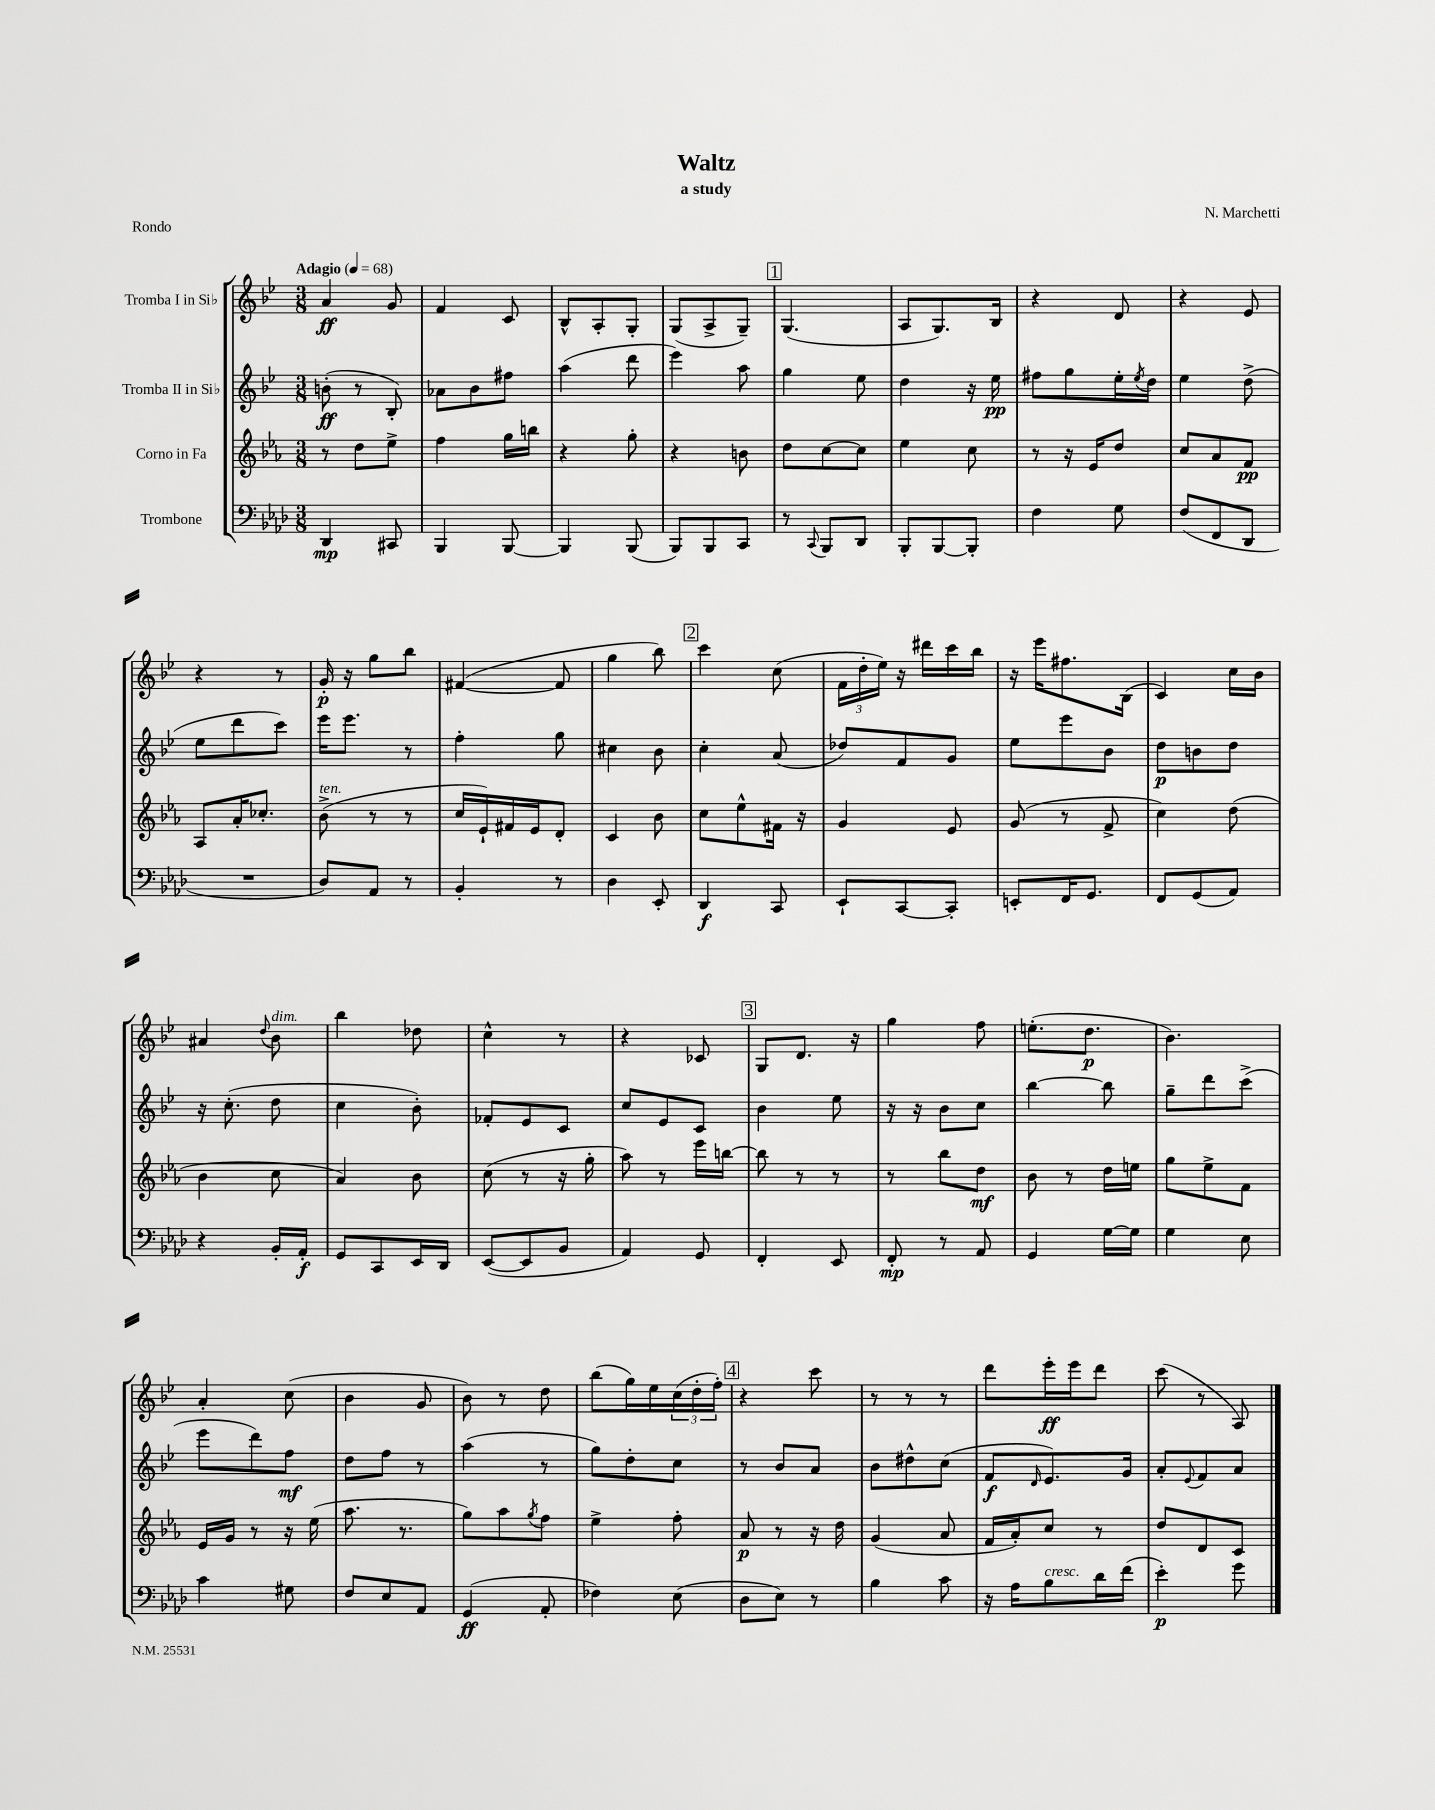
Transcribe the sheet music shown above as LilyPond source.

\header { title = "Waltz" composer = "N. Marchetti" subtitle = "a study" piece = "Rondo" }
<<
\new StaffGroup <<
\new Staff = "s0" \with { instrumentName = "Tromba I in Sib" } {
    \clef treble \key bes \major \numericTimeSignature \time 3/8 \tempo "Adagio" 4 = 68
    a'4\ff g'8 |
    f'4 c'8 |
    bes8-^ a8-. g8-. |
    g8( a8-> g8--) |
    \mark \markup { \box "1" } g4.( |
    a8 g8.) bes16 |
    r4 d'8 |
    r4 ees'8 |
    r4 r8 |
    g'16-.\p r16 g''8 bes''8 |
    fis'4~( fis'8 |
    g''4 bes''8) |
    \mark \markup { \box "2" } c'''4 c''8( |
    \tuplet 3/2 { f'16 d''16-. ees''16) } r16 dis'''16 c'''16 bes''16 |
    r16 ees'''16 fis''8. bes16( |
    c'4) c''16 bes'16 |
    ais'4 \appoggiatura { d''8 } bes'8^\markup { \italic "dim." } |
    bes''4 des''8 |
    c''4-^ r8 |
    r4 ces'8 |
    \mark \markup { \box "3" } g8 d'8. r16 |
    g''4 f''8 |
    e''8.-.( d''8.\p |
    bes'4.) |
    a'4-. c''8( |
    bes'4 g'8 |
    bes'8) r8 d''8 |
    bes''8( g''16) ees''16 \tuplet 3/2 { c''16( d''16-. f''16-.) } |
    \mark \markup { \box "4" } r4 c'''8 |
    r8 r8 r8 |
    d'''8 ees'''16-.\ff ees'''16 d'''8 |
    c'''8( r8 a8) \bar "|." |
}
\new Staff = "s1" \with { instrumentName = "Tromba II in Sib" } {
    \clef treble \key bes \major \numericTimeSignature \time 3/8
    b'8-.\ff( r8 bes8-.) |
    aes'8 bes'8 fis''8 |
    a''4( d'''8 |
    ees'''4) a''8 |
    \mark \markup { \box "1" } g''4 ees''8 |
    d''4 r16 ees''16\pp |
    fis''8 g''8 ees''16-. \acciaccatura { ees''8 } d''16 |
    ees''4 d''8->( |
    ees''8 d'''8 c'''8) |
    ees'''16 ees'''8. r8 |
    f''4-. g''8 |
    cis''4 bes'8 |
    \mark \markup { \box "2" } c''4-. a'8( |
    des''8) f'8 g'8 |
    ees''8 ees'''8 bes'8 |
    d''8\p b'8 d''8 |
    r16 c''8.-.( d''8 |
    c''4 bes'8-.) |
    fes'8-. ees'8 c'8 |
    c''8 ees'8 c'8 |
    \mark \markup { \box "3" } bes'4 ees''8 |
    r16 r16 bes'8 c''8 |
    bes''4~ bes''8 |
    g''8-- d'''8 c'''8->( |
    ees'''8 d'''8) f''8\mf |
    d''8 f''8 r8 |
    a''4( r8 |
    g''8) d''8-. c''8 |
    \mark \markup { \box "4" } r8 bes'8 a'8 |
    bes'8 dis''8-^ c''8( |
    f'8\f \grace { d'16 } ees'8.) g'16 |
    a'8-. \appoggiatura { ees'8 } f'8 a'8 \bar "|." |
}
\new Staff = "s2" \with { instrumentName = "Corno in Fa" } {
    \clef treble \key ees \major \numericTimeSignature \time 3/8
    r8 d''8 ees''8-> |
    f''4 g''16 b''16 |
    r4 g''8-. |
    r4 b'8 |
    \mark \markup { \box "1" } d''8 c''8~ c''8 |
    ees''4 c''8 |
    r8 r16 ees'16 d''8 |
    c''8 aes'8 f'8\pp |
    aes8 aes'16-. ces''8.-. |
    bes'8->^\markup { \italic "ten." }( r8 r8 |
    c''16 ees'16-!) fis'16 ees'16 d'8-. |
    c'4 bes'8 |
    \mark \markup { \box "2" } c''8 ees''8-^ fis'16 r16 |
    g'4 ees'8 |
    g'8( r8 f'8-> |
    c''4) d''8( |
    bes'4 c''8 |
    aes'4) bes'8 |
    c''8( r8 r16 g''16-. |
    aes''8) r8 ees'''16 b''16~ |
    \mark \markup { \box "3" } b''8 r8 r8 |
    r8 bes''8 d''8\mf |
    bes'8 r8 d''16 e''16 |
    g''8 ees''8-> f'8 |
    ees'16 g'16 r8 r16 ees''16( |
    aes''8. r8. |
    g''8) aes''8 \acciaccatura { g''8 } f''8 |
    ees''4-> f''8-. |
    \mark \markup { \box "4" } aes'8\p r8 r16 d''16 |
    g'4( aes'8 |
    f'16 aes'16-.) c''8 r8 |
    d''8 d'8 c'8 \bar "|." |
}
\new Staff = "s3" \with { instrumentName = "Trombone" } {
    \clef bass \key aes \major \numericTimeSignature \time 3/8
    des,4\mp cis,8 |
    bes,,4 bes,,8~ |
    bes,,4 bes,,8( |
    bes,,8) bes,,8 c,8 |
    \mark \markup { \box "1" } r8 \appoggiatura { c,8 } bes,,8 des,8 |
    bes,,8-. bes,,8~ bes,,8-. |
    f4 g8 |
    f8( f,8 des,8 |
    R4. |
    des8) aes,8 r8 |
    bes,4-. r8 |
    des4 ees,8-. |
    \mark \markup { \box "2" } des,4\f c,8 |
    ees,8-! c,8~ c,8-. |
    e,8-. f,16 g,8. |
    f,8 g,8( aes,8) |
    r4 bes,16-. aes,16-.\f |
    g,8 c,8 ees,16 des,16 |
    ees,8~( ees,8 bes,8 |
    aes,4) g,8 |
    \mark \markup { \box "3" } f,4-. ees,8 |
    f,8-.\mp r8 aes,8 |
    g,4 g16~ g16 |
    g4 ees8 |
    c'4 gis8 |
    f8 ees8 aes,8 |
    g,4\ff( aes,8-. |
    fes4) ees8( |
    \mark \markup { \box "4" } des8 ees8) r8 |
    bes4 c'8 |
    r16 aes16 bes8^\markup { \italic "cresc." } des'16 f'16( |
    ees'4-.\p) g'8 \bar "|." |
}
>>
>>
\layout { \context { \Score \remove "Bar_number_engraver" } }
